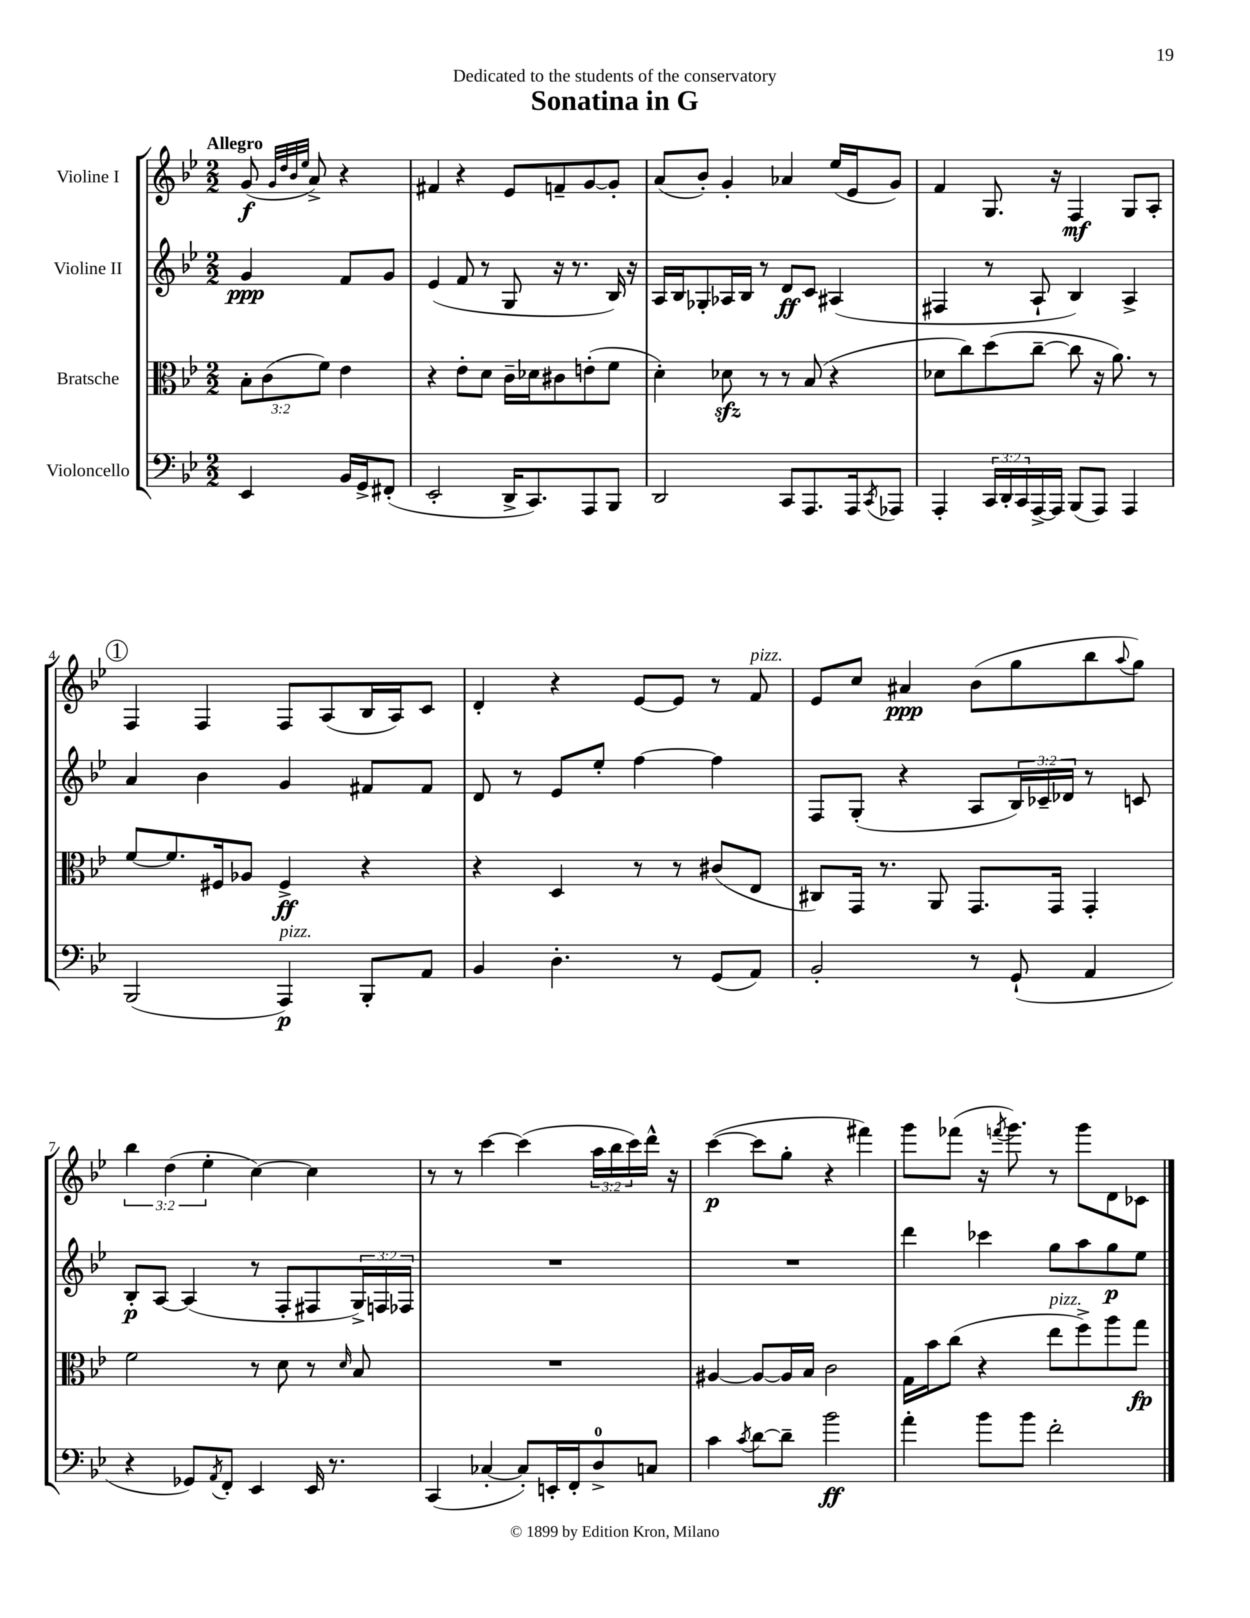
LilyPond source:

\header { title = "Sonatina in G" dedication = "Dedicated to the students of the conservatory" }
<<
\new StaffGroup <<
\new Staff = "s0" \with { instrumentName = "Violine I" } {
    \clef treble \key bes \major \numericTimeSignature \time 2/2 \override Staff.TupletNumber.text = #tuplet-number::calc-fraction-text \partial 2 \tempo "Allegro"
    g'8\f( \grace { g'32 d''32 bes'32 ees''32 } a'8->) r4 |
    fis'4 r4 ees'8 f'8-- g'8~ g'8-. |
    a'8( bes'8-.) g'4-. aes'4 ees''16( ees'16 g'8) |
    f'4 g8. r16 f4\mf g8 a8-. |
    \mark \markup { \circle "1" } f4 f4 f8 a8( bes16 a16) c'8 |
    d'4-. r4 ees'8~ ees'8 r8 f'8^\markup { \italic "pizz." } |
    ees'8 c''8 ais'4\ppp bes'8( g''8 bes''8 \appoggiatura { a''8 } g''8) |
    \tuplet 3/2 { bes''4 d''4( ees''4-. } c''4~) c''4 |
    r8 r8 c'''4~ c'''4( \tuplet 3/2 { a''16 bes''16 c'''16) } d'''16-^ r16 |
    c'''4~\p( c'''8 g''8-. r4 fis'''4) |
    g'''8 fes'''8( r16 \acciaccatura { f'''8 } g'''8.) r8 g'''8 d'8 ces'8 \bar "|." |
}
\new Staff = "s1" \with { instrumentName = "Violine II" } {
    \clef treble \key bes \major \numericTimeSignature \time 2/2 \override Staff.TupletNumber.text = #tuplet-number::calc-fraction-text \partial 2
    g'4\ppp f'8 g'8 |
    ees'4( f'8 r8 g8 r16 r8. bes16) r16 |
    a16 bes16 ges8-. aes16 bes16 r8 d'8\ff c'8 ais4( |
    fis4 r8 a8-! bes4) a4-> |
    \mark \markup { \circle "1" } a'4 bes'4 g'4 fis'8 fis'8 |
    d'8 r8 ees'8 ees''8-. f''4~ f''4 |
    f8 g8-.( r4 a8 \tuplet 3/2 { bes16) ces'16-- des'16 } r8 c'8 |
    bes8-.\p a8~ a4( r8 f8-. fis8 \tuplet 3/2 { g16->) f16 fes16 } |
    R1 |
    R1 |
    d'''4 ces'''4 g''8 a''8 g''8\p ees''8 \bar "|." |
}
\new Staff = "s2" \with { instrumentName = "Bratsche" } {
    \clef alto \key bes \major \numericTimeSignature \time 2/2 \override Staff.TupletNumber.text = #tuplet-number::calc-fraction-text \partial 2
    \tuplet 3/2 { bes8-. c'8( f'8) } ees'4 |
    r4 ees'8-. d'8 c'16-- des'16 cis'8 e'8-.( f'8 |
    d'4-.) des'8\sfz r8 r8 bes8( r4 |
    des'8 c''8) d''8( c''8~-- c''8 r16 a'8.) r8 |
    \mark \markup { \circle "1" } f'8~ f'8. fis16 aes8 fis4->\ff r4 |
    r4 d4 r8 r8 cis'8( ees8 |
    cis8) g,16 r8. a,8 g,8. g,16 g,4-. |
    f'2 r8 d'8 r8 \grace { d'16 } bes8 |
    R1 |
    ais4~ ais8~ ais16 bes16 c'2 |
    g16 bes'16 c''8( r4 ees''8^\markup { \italic "pizz." } f''8->) a''8 g''8\fp \bar "|." |
}
\new Staff = "s3" \with { instrumentName = "Violoncello" } {
    \clef bass \key bes \major \numericTimeSignature \time 2/2 \override Staff.TupletNumber.text = #tuplet-number::calc-fraction-text \partial 2
    ees,4 bes,16 g,16-> fis,8-.( |
    ees,2-. d,16-> c,8.) a,,8 bes,,8 |
    d,2 c,8 a,,8. a,,16 \acciaccatura { c,8 } aes,,8 |
    a,,4-. \tuplet 3/2 { c,16 d,16-. c,16 } a,,16~-> a,,16 bes,,8( a,,8) a,,4 |
    \mark \markup { \circle "1" } bes,,2( a,,4\p^\markup { \italic "pizz." }) bes,,8-. a,8 |
    bes,4 d4.-. r8 g,8( a,8) |
    bes,2-. r8 g,8-!( a,4 |
    r4 ges,8) \acciaccatura { a,8 } f,8-. ees,4 ees,16 r8. |
    c,4( ces4~-. ces8-.) e,16-. f,16-. d8-0-> c8 |
    c'4 \acciaccatura { c'8 } d'8~ d'8-- bes'2\ff |
    a'4-. bes'8 bes'8 f'2-. \bar "|." |
}
>>
>>
